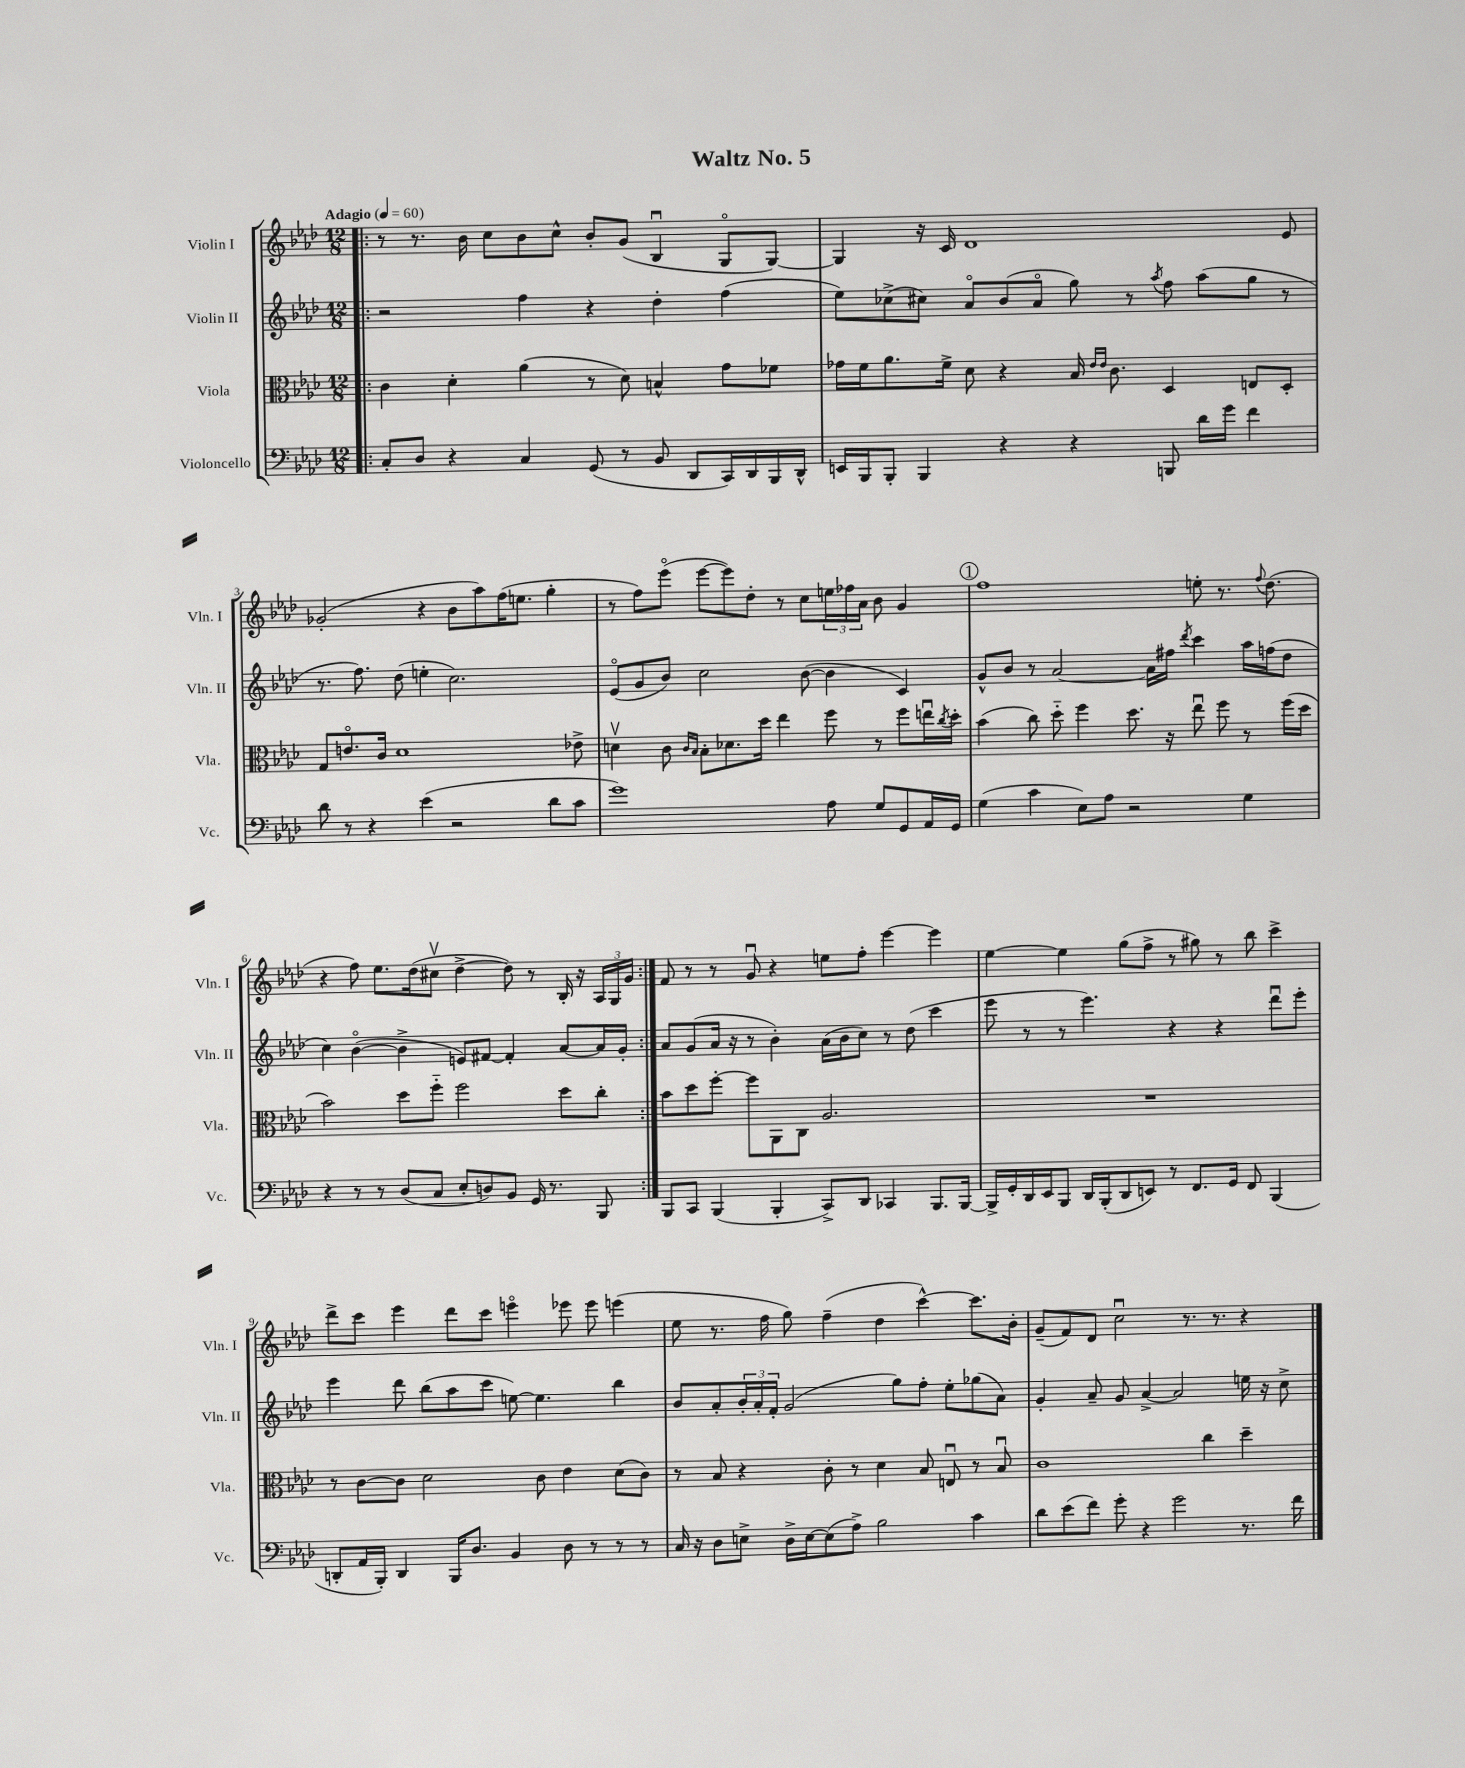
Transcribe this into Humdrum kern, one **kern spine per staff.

**kern	**kern	**kern	**kern
*staff4	*staff3	*staff2	*staff1
*clefF4	*clefC3	*clefG2	*clefG2
*k[b-e-a-d-]	*k[b-e-a-d-]	*k[b-e-a-d-]	*k[b-e-a-d-]
*M12/8	*M12/8	*M12/8	*M12/8
*MM60	*MM60	*MM60	*MM60
=!|:	=!|:	=!|:	=!|:
8C'/L	4c\	2r	8r
8D-/J	.	.	8.r
4r	4d-'\	.	.
.	.	.	16b-\
.	.	.	8cc\L
4C/	(4a-\	4ff\	8b-\
.	.	.	8cc^^\J
(8GG/	8r	4r	8b-'/L
8r	8d-\)	.	(8g/J
8BB-/	4B^^/	4dd-'\	4B-u/
8DD-/L	.	.	.
16CC/L)	8g\L	(4ff\	8Go/L
16DD-/	.	.	.
16BBB-/	8f-\J	.	[8G/J)
16DD-^^/JJ	.	.	.
=	=	=	=
16EE/LL	16g-\LL	8ee-\L)	4G/]
16BBB-/J	16f\J	.	.
8BBB-'/J	8.a-\	(8cc-^\	.
4BBB-/	.	8cc#\J)	16r
.	16f^\Jk	.	16c/
.	8d-\	8a-o/L	1d-
4r	4r	(8b-/	.
.	.	8a-o/J	.
4r	16B-/	8gg\)	.
.	16qqe-/LL	.	.
.	16qqe-/JJ	.	.
.	8.c\	.	.
.	.	8r	.
.	.	8qaa-/	.
8BBB/	4D-/	8ff\	.
16d-\LL	.	(8aa-\L	.
16g\JJ	.	.	.
4f\	8E/L	8gg\J	.
.	8D-'/J	8r	8e-/
=	=	=	=
8d-\	8G/L	8.r	(2g-'/
8r	8.eo/	.	.
.	.	8.ff\)	.
4r	.	.	.
.	16c/Jk	.	.
.	1d-	(8dd-\	.
(4e-\	.	4ee'\	4r
2r	.	2.cc\)	8b-\L
.	.	.	8aa-\)
.	.	.	(16ff\K
.	.	.	8.ee\J
8d-\L	.	.	4gg'\
8c\J	8e-^\	.	.
=	=	=	=
1g)	4dv\	(8e-o/L	8r
.	.	8g/	8ff\L)
.	8c\	8b-/J)	(8eee-o\J
.	16qqc/LL	.	.
.	16qqB-/JJ	.	.
.	8B-'\L	2cc\	[8eee-\L
.	8.d-\	.	8eee-\])
.	.	.	8dd-'\J
.	16dd-\Jk	.	.
.	4ee-\	.	8r
.	.	([8b-\	8cc\L
8A-\	8ff\	4b-\]	24ee\L
.	.	.	24ff-\
.	.	.	24a-\JJ
8G/L	8r	.	8b-\
8GG/	8ff\L	4c/)	4g/
16AA-/L	16eeu\L	.	.
.	8qcc/	.	.
16GG/JJ	16dd-'\JJ	.	.
=	=	=	=
(4G\	(4b-\	8g^^/L	1ff
.	.	8b-/J	.
4c\	8cc\)	8r	.
.	8dd-'~\	[2a-/	.
8E-\L)	4ff\	.	.
8A-\J	.	.	.
2r	8.dd-\	.	.
.	.	16a-\]LL	.
.	16r	16ff#\JJ	.
.	.	8qddd-/	.
.	8ee-u\	4ccc\	8ee'\
.	8ff\	.	8.r
4G\	8r	16aa-\LL	.
.	.	.	8qqff/
.	.	(16ff\J	(8.dd-\
.	(16ff\LL	8dd-\J	.
.	16dd-\JJ	.	.
=	=	=	=
4r	2b-\)	4cc\)	4r
8r	.	([4b-o\	8ff\)
8r	.	.	8.ee-\L
(8D-/L	8dd-\L	4b-^\]	.
.	.	.	(16dd-\k
8C/J	8ff'~\J	.	8cc#v\J
8E-'/L	2ff\	8e/L)	[4dd-^\
8D/)	.	[8f#/J	.
8BB-/J	.	4f#'/]	8dd-\])
16GG/	.	.	8r
8.r	.	.	.
.	8dd-\L	[8a-/L	16B-'/
.	.	.	16r
8BBB-/	8cc'\J	16a-/]L	24A-/LL
.	.	.	24G/
.	.	16g'/JJ	.
.	.	.	24g/JJ
=:|!	=:|!	=:|!	=:|!
8BBB-/L	8b-\L	8a-/L	8f/
8CC/J	8dd-\	(8g/	8r
(4BBB-/	[8ff'\J	16a-/Jk	8r
.	.	16r	.
.	8ff\]L	8r	8gu/
4BBB-'/	8AA-\	4b-'\)	4r
.	8C\J	.	.
8CC^/L)	2.A-/	(16a-\LL	8ee\L
.	.	16b-\J	.
8DD-/J	.	8cc\J)	8ff'\J
4CC-/	.	8r	[4eee-\
.	.	(8dd-\	.
8.BBB-/L	.	4ccc\	4eee-\]
[16BBB-/Jk	.	.	.
=	=	=	=
16BBB-^/]LL	1.r	8eee-\	[4ee-\
16GG'/	.	.	.
16DD-/	.	8r	.
16EE-/J	.	.	.
8BBB-/J	.	8r	4ee-\]
16DD-/LL	.	4.eee-\)	.
(16BBB-'/J	.	.	.
8DD-/	.	.	(8gg\L
8EE/J)	.	.	8ff^\J
8r	.	4r	8r
8.FF/L	.	.	8gg#\)
.	.	4r	8r
16GG/Jk	.	.	.
8FF/	.	.	8bb-\
(4BBB-/	.	8ddd-u\L	4ccc^\
.	.	8eee-'\J	.
=	=	=	=
8DD'/L	8r	4eee-\	8ddd-^\L
16AA-/L	[8c\L	.	8ccc\J
16BBB-'/JJ)	.	.	.
4DD/	8c\]J	8ddd-\	4eee-\
.	2d-\	(8bb-\L	.
16BBB-/LK	.	8aa-\	8ddd-\L
8.D-/J	.	.	.
.	.	8ccc\J	8ccc\J
4BB-/	.	[8ee\)	4eeeo\
.	8c\	4.ee\]	.
8D-\	4e-\	.	8eee-\
8r	.	.	8eee-\
8r	(8d-\L	4bb-\	(4eee\
8r	8c\J)	.	.
=	=	=	=
16C/	8r	8b-/L	8ee-\
16r	.	.	.
8D-\L	8B-/	8a-'/	8.r
8E^\J	4r	24b-'/L	.
.	.	24a-'/	.
.	.	.	16ff\
.	.	24f'/JJ	.
16D-^\LL	.	(2g/	8gg\)
[16E\J	.	.	.
(8E\]	8c'\	.	(4ff~\
8A-^\J)	8r	.	.
2B-\	4d-\	.	4dd-\
.	.	8gg\L)	.
.	8B-/	8ff'\J	[4ccc^^\)
.	8Eu/	8ee-'\L	.
4c\	8r	(8gg-\	8.ccc\]L
.	8B-u/	8a-\J)	.
.	.	.	16b-'\Jk
=	=	=	=
8d-\L	1c	4g'/	(8g~/L
(8e-\	.	.	8f/)
8f\J)	.	8a-~/	8d-/J
8g'\	.	8g/	2ccu\
4r	.	[4a-^/	.
2g\	.	2a-/]	.
.	.	.	8.r
.	4cc\	.	.
.	.	.	8.r
8.r	4dd-~\	16ee\	4r
.	.	16r	.
.	.	8cc^\	.
16f\	.	.	.
==	==	==	==
*-	*-	*-	*-
